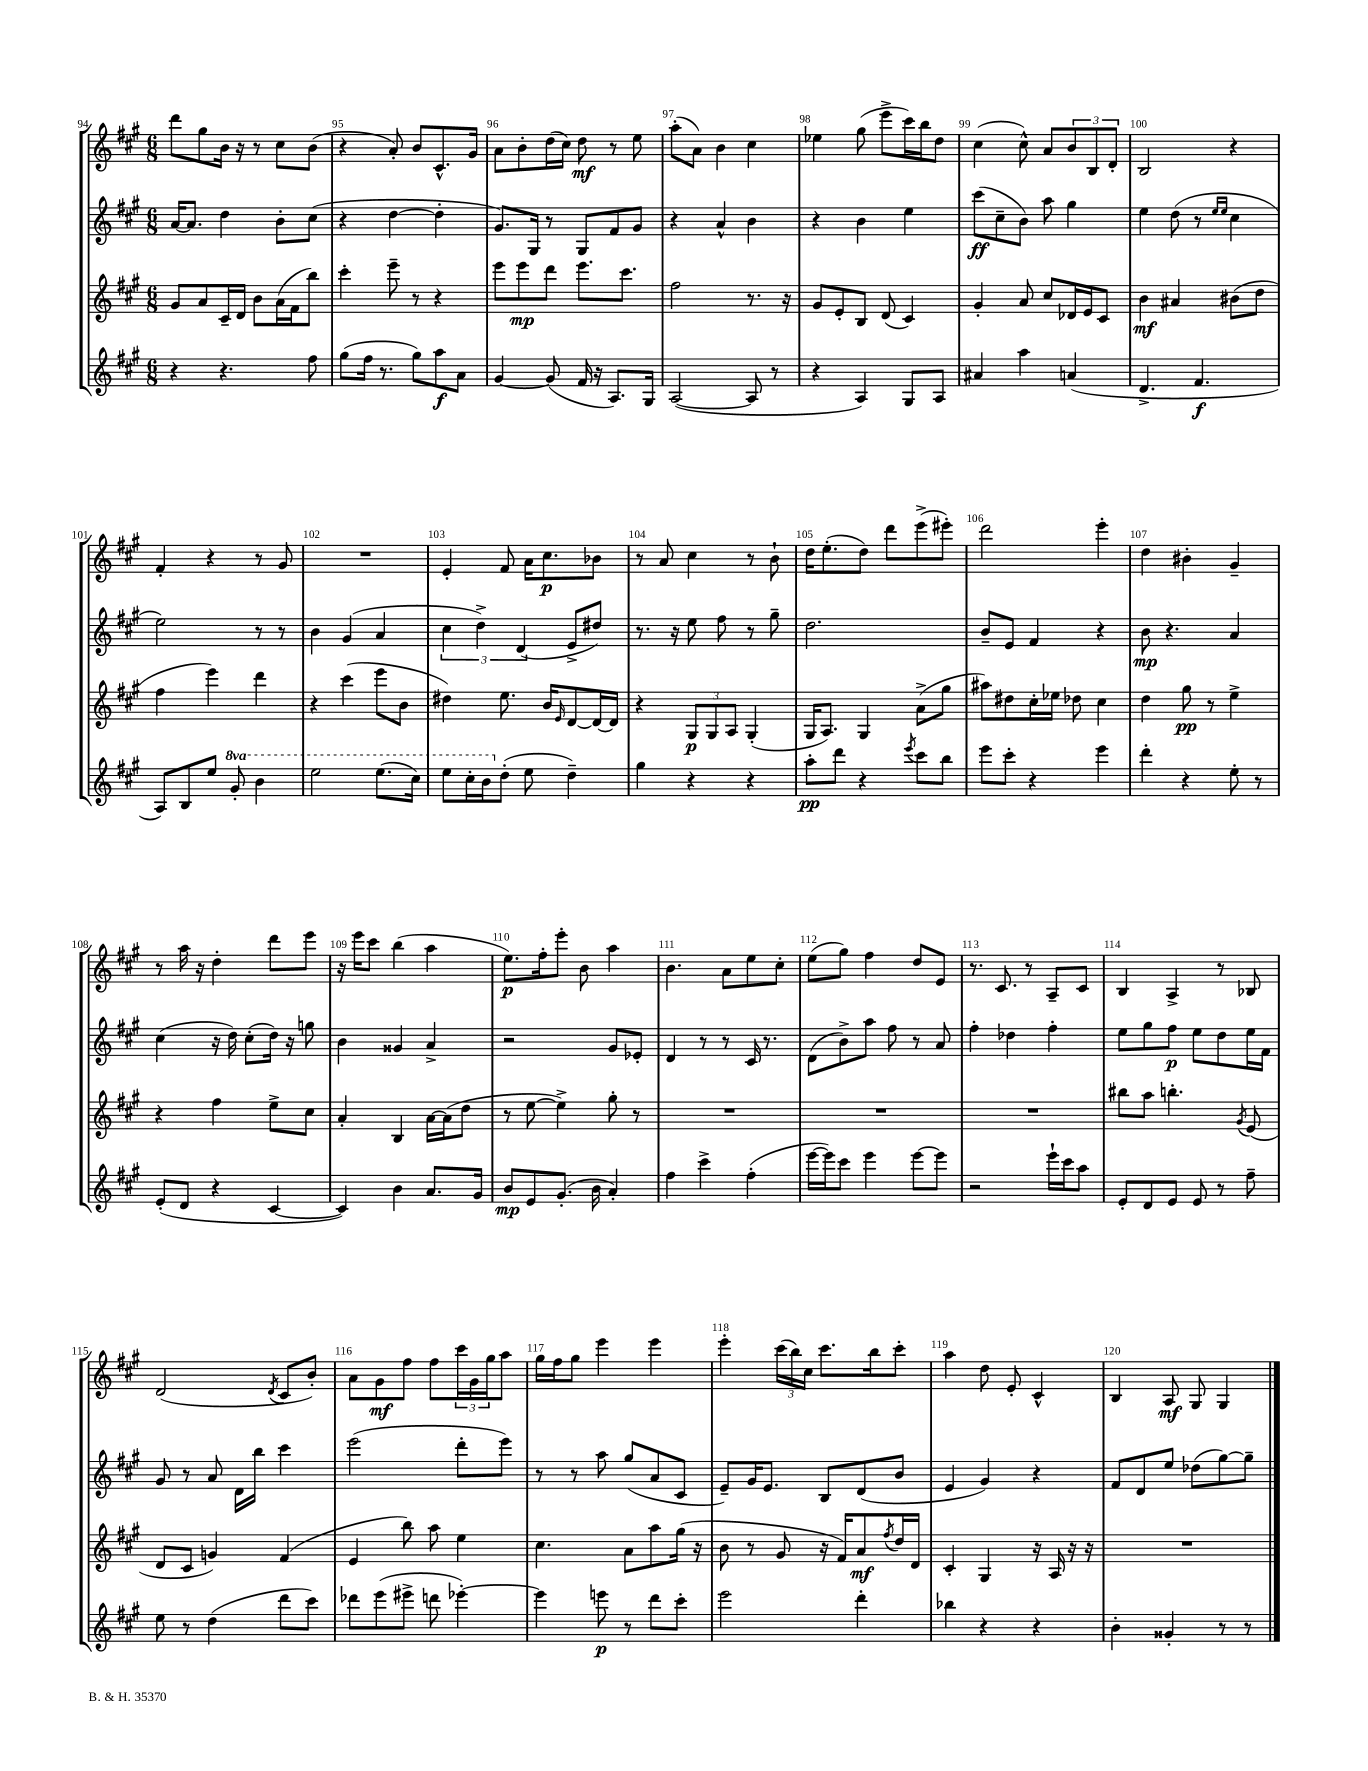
<<
\new StaffGroup <<
\new Staff = "s0" {
    \clef treble \key a \major \numericTimeSignature \time 6/8
    d'''8 gis''8 b'16 r16 r8 cis''8 b'8( |
    r4 a'8-.) b'8 cis'8.-^ gis'16 |
    a'8 b'8-. d''16( cis''16) d''8\mf r8 e''8 |
    a''8-.( a'8) b'4 cis''4 |
    ees''4 gis''8( e'''8-> cis'''16) b''16 d''8 |
    cis''4( cis''8-^) a'8 \tuplet 3/2 { b'8 b8 d'8-. } |
    b2 r4 |
    fis'4-. r4 r8 gis'8 |
    R2. |
    e'4-. fis'8 a'16 cis''8.\p bes'8 |
    r8 a'8 cis''4 r8 b'8-! |
    d''16 e''8.-.( d''8) d'''8 e'''8->( eis'''8-.) |
    d'''2 e'''4-. |
    d''4 bis'4-. gis'4-- |
    r8 a''16 r16 d''4-. d'''8 e'''8 |
    r16 e'''16 cis'''8 b''4( a''4 |
    e''8.\p) fis''16-. e'''8-. b'8 a''4 |
    b'4. a'8 e''8 cis''8-. |
    e''8( gis''8) fis''4 d''8 e'8 |
    r8. cis'8. r8 a8-- cis'8 |
    b4 a4-> r8 bes8 |
    d'2( \acciaccatura { d'8 } cis'8 b'8-.) |
    a'8 gis'8\mf fis''8 fis''8 \tuplet 3/2 { cis'''16 gis'16 gis''16 } a''8 |
    gis''16 fis''16 gis''8 e'''4 e'''4 |
    e'''4-. \tuplet 3/2 { cis'''16( b''16) cis''16 } cis'''8. b''16 cis'''8-. |
    a''4 d''8 e'8-. cis'4-^ |
    b4 a8\mf gis8 gis4 \bar "|." |
}
\new Staff = "s1" {
    \clef treble \key a \major \numericTimeSignature \time 6/8
    a'16~ a'8. d''4 b'8-. cis''8( |
    r4 d''4~ d''4-. |
    gis'8.) gis16 r8 gis8 fis'8 gis'8 |
    r4 a'4-^ b'4 |
    r4 b'4 e''4 |
    cis'''8\ff( cis''8-- b'8) a''8 gis''4 |
    e''4 d''8( r8 \grace { e''16 e''16 } cis''4 |
    e''2) r8 r8 |
    b'4 gis'4( a'4 |
    \tuplet 3/2 { cis''4 d''4->) d'4( } e'8-> dis''8) |
    r8. r16 e''8 fis''8 r8 gis''8-- |
    d''2. |
    b'8-- e'8 fis'4 r4 |
    b'8\mp r4. a'4 |
    cis''4( r16 d''16) cis''8-.( d''16) r16 g''8 |
    b'4 gisis'4 a'4-> |
    r2 gis'8 ees'8-. |
    d'4 r8 r8 cis'16 r8. |
    d'8( b'8->) a''8 fis''8 r8 a'8 |
    fis''4-. des''4 fis''4-. |
    e''8 gis''8 fis''8\p e''8 d''8 e''16 fis'16 |
    gis'8 r8 a'8 d'16 b''16 cis'''4 |
    e'''2( d'''8-. e'''8) |
    r8 r8 a''8 gis''8( a'8 cis'8 |
    e'8--) gis'16 e'8. b8 d'8( b'8 |
    e'4 gis'4) r4 |
    fis'8 d'8 e''8 des''8( gis''8~) gis''8-- \bar "|." |
}
\new Staff = "s2" {
    \clef treble \key a \major \numericTimeSignature \time 6/8
    gis'8 a'8 cis'16-- d'16 b'8 a'16( fis'16 b''8) |
    cis'''4-. e'''8-- r8 r4 |
    e'''8 e'''8\mp d'''8 e'''8. cis'''8. |
    fis''2 r8. r16 |
    gis'8 e'8-. b8 d'8( cis'4) |
    gis'4-. a'8 cis''8 des'16 e'16 cis'8 |
    b'4\mf ais'4 bis'8( d''8 |
    fis''4 e'''4) d'''4 |
    r4 cis'''4( e'''8 b'8 |
    dis''4) e''8. b'16 \grace { e'16 } d'8~ d'16~ d'16 |
    r4 \tuplet 3/2 { gis8\p gis8 a8 } gis4-.( |
    gis16 a8.) gis4 a'8->( gis''8 |
    ais''8) dis''8 cis''16-. ees''16 des''8 cis''4 |
    d''4 gis''8\pp r8 e''4-> |
    r4 fis''4 e''8-> cis''8 |
    a'4-. b4 a'16~ a'16( d''8 |
    r8 e''8~ e''4->) gis''8-. r8 |
    R2. |
    R2. |
    R2. |
    bis''8 a''8 b''4.-. \acciaccatura { gis'8 } e'8( |
    d'8 cis'8 g'4) fis'4( |
    e'4 b''8) a''8 e''4 |
    cis''4. a'8 a''8 gis''16( r16 |
    b'8 r8 gis'8 r16 fis'16) a'8\mf \acciaccatura { fis''8 } d''16 d'16 |
    cis'4-. gis4 r16 a16 r16 r16 |
    R2. \bar "|." |
}
\new Staff = "s3" {
    \clef treble \key a \major \numericTimeSignature \time 6/8 \set Staff.ottavationMarkups = #ottavation-simple-ordinals
    r4 r4. fis''8 |
    gis''8( fis''16 r8. gis''8) a''8\f a'8 |
    gis'4~ gis'8( fis'16 r16 a8.) gis16 |
    a2~( a8 r8 |
    r4 a4) gis8 a8 |
    ais'4 a''4 a'4( |
    d'4.-> fis'4.\f |
    a8) b8 e''8 \ottava #1 gis''8-. b''4 |
    e'''2 e'''8.( cis'''16) |
    e'''8 cis'''16-. b''16 \ottava #0 d''8-.( e''8 d''4--) |
    gis''4 r4 r4 |
    a''8-.\pp d'''8 r4 \acciaccatura { e'''8 } cis'''8 b''8 |
    e'''8 cis'''8-. r4 e'''4 |
    d'''4-. r4 e''8-. r8 |
    e'8-.( d'8 r4 cis'4~ |
    cis'4) b'4 a'8. gis'16 |
    b'8\mp e'8 gis'8.-.( b'16 a'4-.) |
    fis''4 cis'''4-> fis''4-.( |
    e'''16~ e'''16) cis'''8 e'''4 e'''8~ e'''8 |
    r2 e'''16-! cis'''16 a''8 |
    e'8-. d'8 e'8 e'8 r8 fis''8-- |
    e''8 r8 d''4( d'''8 cis'''8) |
    des'''8 e'''8( eis'''8-> d'''8 ees'''4~-.) |
    ees'''4 e'''8\p r8 d'''8 cis'''8-. |
    e'''2 d'''4-. |
    bes''4 r4 r4 |
    b'4-. gisis'4-. r8 r8 \bar "|." |
}
>>
>>
\layout { \context { \Score currentBarNumber = #94 \override BarNumber.break-visibility = ##(#f #t #t) barNumberVisibility = #all-bar-numbers-visible } }
